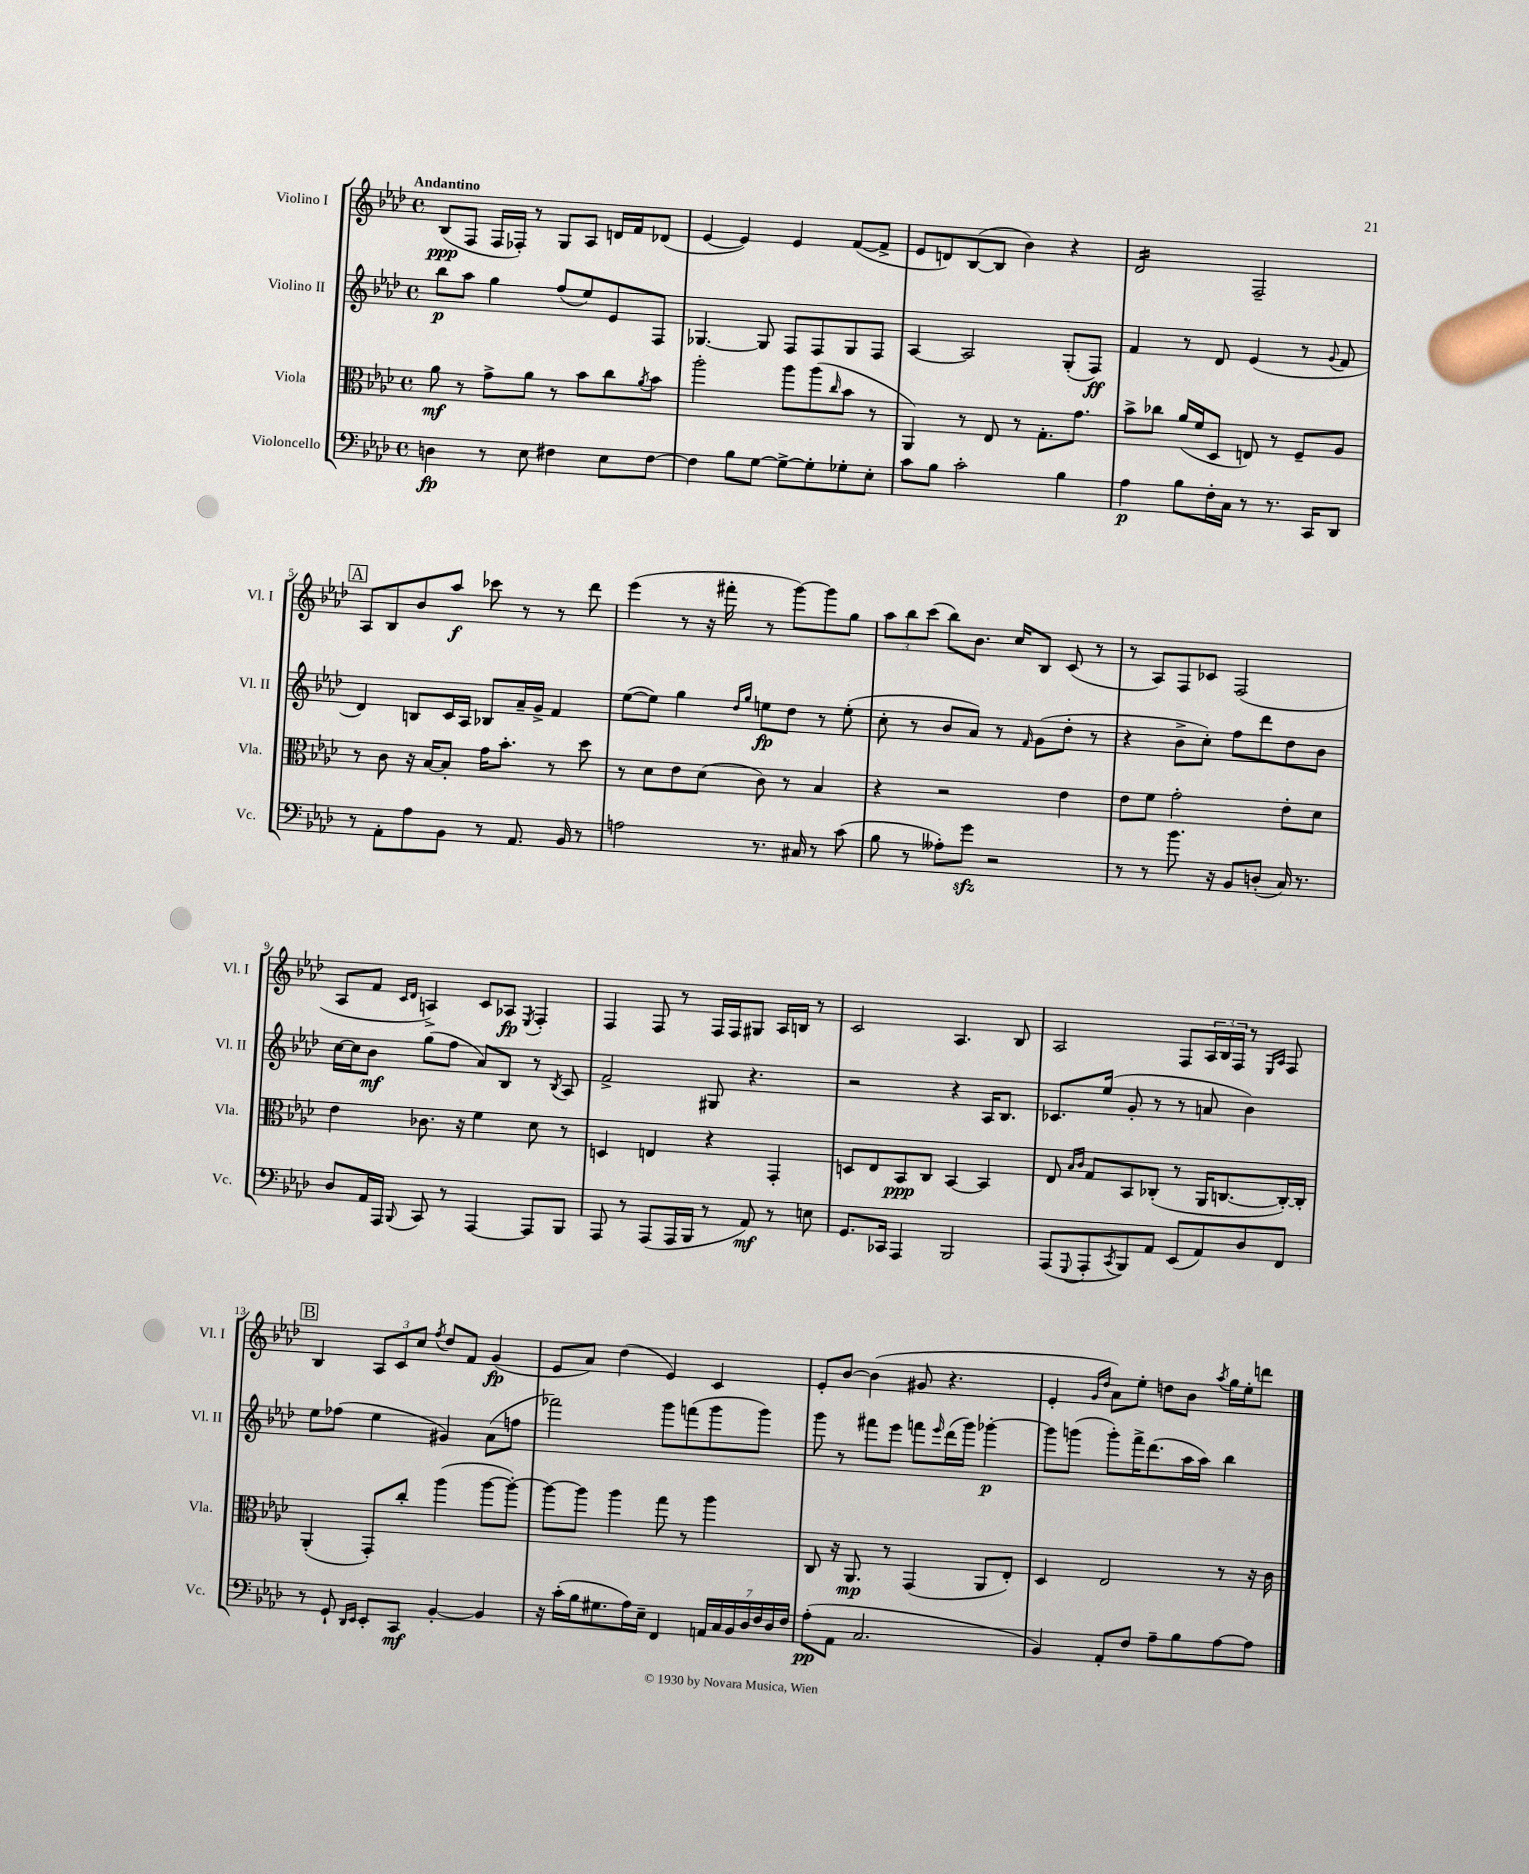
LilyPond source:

<<
\new StaffGroup <<
\new Staff = "s0" \with { instrumentName = "Violino I" shortInstrumentName = "Vl. I" } {
    \clef treble \key aes \major \defaultTimeSignature \time 4/4 \tempo "Andantino"
    bes8\ppp( f8 f16 fes16-.) r8 g8 aes8 d'16 f'16 des'8( |
    ees'4~ ees'4) ees'4 f'8~( f'8-> |
    ees'8 d'8) bes8~( bes8 bes'4) r4 |
    des'2:16 f2-- |
    \mark \markup { \box "A" } aes8 bes8 bes'8 aes''8\f ces'''8 r8 r8 des'''8 |
    ees'''4( r8 r16 fis'''16-. r8 g'''8~) g'''8 g''8 |
    \tuplet 3/2 { aes''8 bes''8 c'''8( } bes''8) bes'8. c''16 bes8 c'8( r8 |
    r8 aes8) f8 ces'8 f2( |
    aes8 f'8 \grace { c'16 des'16 } a4->) c'8 aes8\fp \acciaccatura { ees8 } f4-. |
    f4 f8 r8 f16 f16 gis8 aes16 b16 r8 |
    c'2 aes4. bes8 |
    aes2 f8 \tuplet 3/2 { aes16 bes16 f16 } r8 \grace { ees16 aes16 } f8 |
    \mark \markup { \box "B" } bes4 \tuplet 3/2 { aes8 c'8 c''8 } \acciaccatura { f''8 } des''8 f'8 g'4\fp( |
    ees'8 aes'8) des''4( ees'4) c'4 |
    ees'8-. bes'8~ bes'4( gis'8 r4. |
    ees'4-. \grace { g'16 des''16 } aes'8) ees''8-. d''8 bes'8 \acciaccatura { aes''8 } g''16 ees''16-. d'''8 \bar "|." |
}
\new Staff = "s1" \with { instrumentName = "Violino II" shortInstrumentName = "Vl. II" } {
    \clef treble \key aes \major \defaultTimeSignature \time 4/4
    bes''8\p aes''8 g''4 f''8( ees''8) ees'8 f8 |
    ges4.~ ges8 f8 f8 ges8 f8 |
    aes4~ aes2 g8-.( f8\ff) |
    f'4 r8 des'8 ees'4( r8 \appoggiatura { g'8 } f'8 |
    \mark \markup { \box "A" } des'4) b8 c'16 aes16 bes8 aes'16-- g'16-> f'4 |
    ees''8~( ees''8) g''4 \grace { des''16 g''16 } e''8\fp des''8 r8 e''8-.( |
    c''8-. r8 bes'8 aes'8) r8 \grace { f'16 } g'8( des''8-. r8 |
    r4 bes'8-> c''8-.) f''8 des'''8 des''8 bes'8 |
    c''16~ c''16 bes'8\mf g''8( f''8 aes'8) bes8 r8 \acciaccatura { bes8 } aes8 |
    f'2-> gis8 r4. |
    r2 r4 aes16 bes8. |
    ces'8. ees''16( g'8-. r8 r8 a'8 bes'4) |
    \mark \markup { \box "B" } ees''8 fes''8( ees''4 gis'4) aes'8( f''8 |
    fes'''2) g'''8 f'''8( g'''8 g'''8) |
    g'''8 r8 fis'''8 ees'''8 f'''8 \grace { ees'''16 } des'''16( g'''16) ges'''4~-.\p |
    ges'''8 g'''8( g'''8-.) f'''16-> des'''8.( aes''16 aes''16) bes''4 \bar "|." |
}
\new Staff = "s2" \with { instrumentName = "Viola" shortInstrumentName = "Vla." } {
    \clef alto \key aes \major \defaultTimeSignature \time 4/4
    aes'8\mf r8 g'8-> aes'8 r8 bes'8 c''8 \acciaccatura { aes'8 } bes'8 |
    aes''2-. aes''8 aes''8( \grace { c''16 } bes'8 r8 |
    aes,4) r8 ees8 r8 g8.-. g'8. |
    bes'8-> ces''8 aes'16( f'16 des8 e8) r8 f8-- aes8 |
    \mark \markup { \box "A" } r8 c'8 r16 bes16~ bes8-. g'16 bes'8.-. r8 des''8 |
    r8 des'8 ees'8 des'8( c'8) r8 bes4 |
    r4 r2 ees'4 |
    ees'8 f'8 g'2-. ees'8-. des'8 |
    ees'4 ces'8. r16 f'4 des'8 r8 |
    d4 e4 r4 g,4-. |
    d8 ees8 bes,8\ppp c8 bes,4~ bes,4 |
    ees8 \grace { bes16 c'16 } g8 bes,8 ces8-.( r8 aes,16 c8.~ c16~-.) c16-. |
    \mark \markup { \box "B" } aes,4-.( g,8-.) c''8-. aes''4( aes''8~ aes''8~-.) |
    aes''8~ aes''8 aes''4 g''8 r8 aes''4 |
    c8 r16 aes,8.\mp r8 g,4( aes,8 ees8-.) |
    des4 ees2 r8 r16 c'16 \bar "|." |
}
\new Staff = "s3" \with { instrumentName = "Violoncello" shortInstrumentName = "Vc." } {
    \clef bass \key aes \major \defaultTimeSignature \time 4/4
    d4\fp r8 ees8 fis4 ees8 fis8~ |
    fis4 bes8 g8~ g8~-> g8-. ges8-. ees8-. |
    c'8 bes8 c'2-. bes4 |
    aes4\p bes8 f16-. c16 r8 r8. c,16 des,8 |
    \mark \markup { \box "A" } r8 aes,8-. aes8 bes,8 r8 aes,8. bes,16 r8 |
    a2 r8. cis16 r8 c'8( |
    bes8 r8 aeses8-.) g'8\sfz r2 |
    r8 r8 bes'8. r16 bes,8 d8-.( c16) r8. |
    des8 aes,16 aes,,16 \appoggiatura { bes,,8 } c,8 r8 aes,,4~ aes,,8 bes,,8 |
    aes,,8 r8 aes,,8( aes,,16 bes,,16 r8 aes,8\mf) r8 e8 |
    g,8. ces,16 aes,,4 bes,,2 |
    aes,,8( \appoggiatura { g,,8 } aes,,8-. \acciaccatura { c,8 } bes,,8) aes,8 ees,8( aes,8) des8 f,8 |
    \mark \markup { \box "B" } r8 g,8-! \grace { des,16 ees,16 } ees,8-. c,8\mf bes,4~-. bes,4 |
    r16 c'16-.( bes16 gis8. aes16) ees16-- f,4 \tuplet 7/4 { a,16 c16 bes,16 des16 f16 des16 f16 } |
    aes8-.\pp( aes,8 c2. |
    bes,4) aes,8-. f8 aes8-- bes8 aes8~ aes8 \bar "|." |
}
>>
>>
